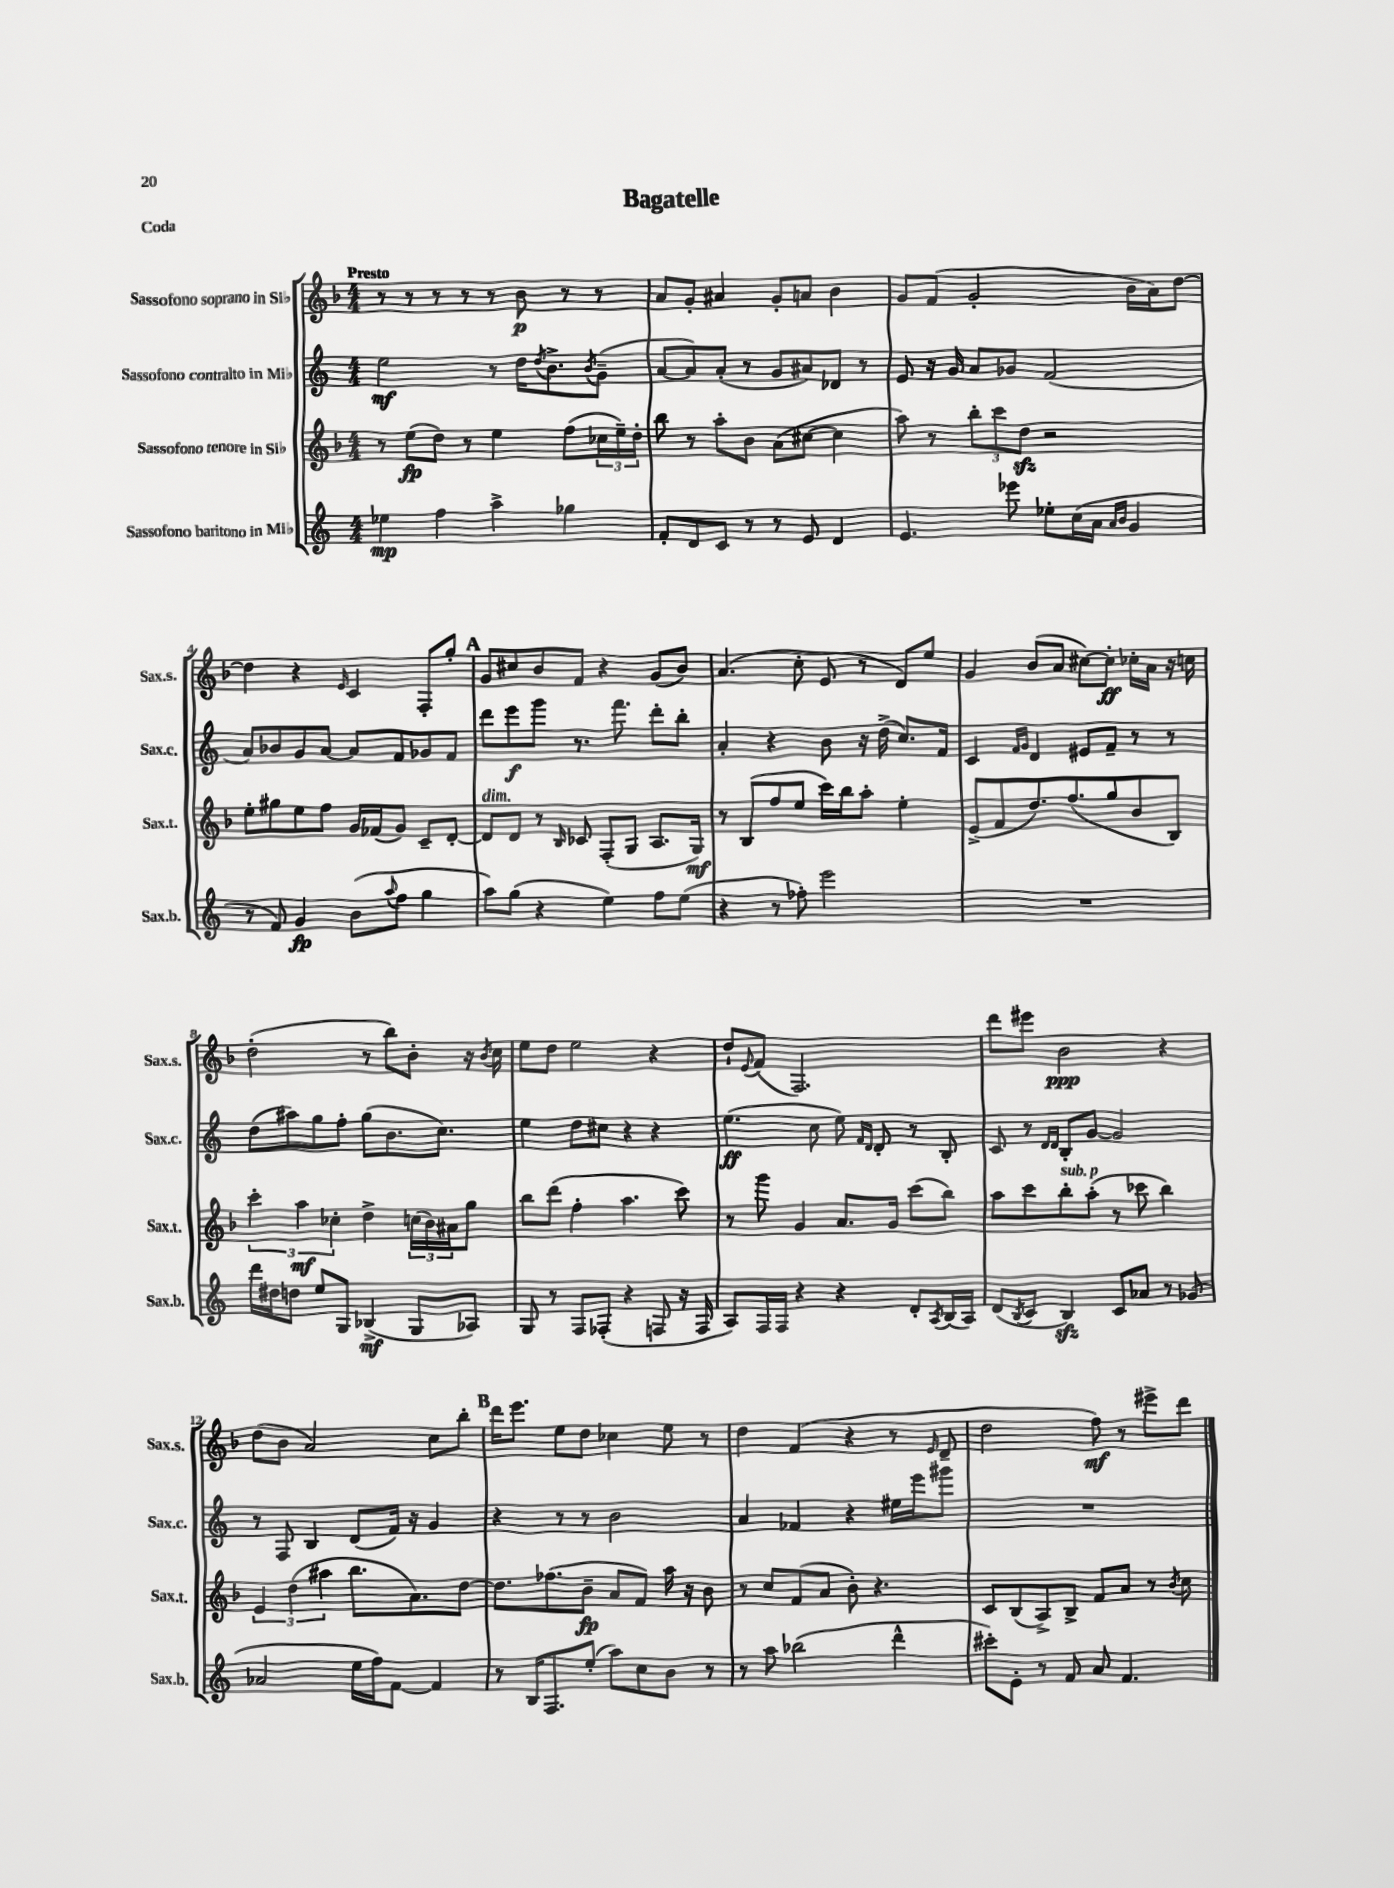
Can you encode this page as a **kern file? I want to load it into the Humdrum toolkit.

**kern	**dynam	**kern	**dynam	**kern	**dynam	**kern	**dynam
*part4	*part4	*part3	*part3	*part2	*part2	*part1	*part1
*staff4	*staff4	*staff3	*staff3	*staff2	*staff2	*staff1	*staff1
*I"Sassofono baritono in Mi♭	*	*I"Sassofono tenore in Si♭	*	*I"Sassofono contralto in Mi♭	*	*I"Sassofono soprano in Si♭	*
*I'Sax.b.	*	*I'Sax.t.	*	*I'Sax.c.	*	*I'Sax.s.	*
*clefG2	*	*clefG2	*	*clefG2	*	*clefG2	*
*k[]	*	*k[b-]	*	*k[]	*	*k[b-]	*
*M4/4	*	*M4/4	*	*M4/4	*	*M4/4	*
=1	=1	=1	=1	=1	=1	=1	=1
!	!	!	!	!	!	!LO:TX:a:B:t=Presto	!
4ee-X\	mp	8r	.	2ee\	mf	8r	.
.	.	(8ee\L	fp	.	.	8r	.
4ff\	.	8dd\J)	.	.	.	8r	.
.	.	8r	.	.	.	8r	.
4aa^\	.	4ee\	.	8r	.	8r	.
.	.	.	.	16dd\KL	.	8b-\	p
.	.	.	.	8qdd/	.	.	.
.	.	.	.	8.b^\	.	.	.
4gg-X\	.	(8ff\L	.	.	.	8r	.
.	.	.	.	8qb/	.	.	.
.	.	24cc-X\L	.	(8g~\J	.	8r	.
.	.	24ee~\)	.	.	.	.	.
.	.	24dd'\JJ	.	.	.	.	.
=2	=2	=2	=2	=2	=2	=2	=2
8f'/L	.	8bb-\	.	[8a/L	.	8a/L	.
8d/	.	8r	.	8a/])	.	8g'/J	.
8c/J	.	8aa'\L	.	(8a'/J	.	4a#X/	.
8r	.	8b-\J	.	8r	.	.	.
8r	.	(8a\L	.	8g/L	.	8g'/L	.
8e/	.	[8cc#X\J	.	8a#X/)	.	8an/J	.
4d/	.	4cc#\]	.	8d-X/J	.	4b-\	.
.	.	.	.	8r	.	.	.
=3	=3	=3	=3	=3	=3	=3	=3
4.e/	.	8aa\)	.	8e/	.	8g/L	.
.	.	8r	.	16r	.	(8f/J	.
.	.	.	.	16g/	.	.	.
.	.	12bb-'\L	.	8a/L	.	2g'/	.
.	.	12ccc\	.	.	.	.	.
8eee-X\	.	.	.	8g-X/J	.	.	.
.	.	12ddzz\J	.	.	.	.	.
8ee-X'\L	.	2r	.	(2f/	.	.	.
(16cc\L	.	.	.	.	.	.	.
16a\JJ	.	.	.	.	.	.	.
16qqa/LL	.	.	.	.	.	.	.
16qqb/JJ	.	.	.	.	.	.	.
4g/	.	.	.	.	.	16b-\LL	.
.	.	.	.	.	.	16a\J)	.
.	.	.	.	.	.	[8dd\J	.
!!LO:LB:g=z
=4	=4	=4	=4	=4	=4	=4	=4
8r	.	8ee'\L	.	8a/L)	.	4dd\]	.
8f/)	.	8gg#X\	.	8b-X/	.	.	.
4g/	fp	8ee\	.	8g/	.	4r	.
.	.	8ff\J	.	[8a/J	.	.	.
.	.	.	.	.	.	16qqe/	.
(8b\L	.	16g/LL	.	8a/L]	.	4c/	.
.	.	(16f-X/J	.	.	.	.	.
8qqaa/	.	.	.	.	.	.	.
8ff\J	.	8g/J)	.	8f/	.	.	.
4gg\	.	8c~/L	.	8g-X/	.	8F'/L	.
.	.	[8d'/J	.	8f/J	.	8gg'/J	.
!!LO:REH:place=s1:t=A
=5	=5	=5	=5	=5	=5	=5	=5
!	!	!LO:TX:a:i:t=dim.	!	!	!	!	!
8aa\L)	.	8d/L]	.	8ddd\L	.	8g/L	.
(8gg\J	.	8d/J	.	8eee\	f	8cc#X/	.
4r	.	8r	.	8ggg\J	.	8b-/	.
.	.	16qqB-/	.	.	.	.	.
.	.	8c-X/	.	8.r	.	8f/J	.
4ee\)	.	(8F'/L	.	.	.	4r	.
.	.	.	.	8.fff\	.	.	.
.	.	8G/J	.	.	.	.	.
8ff\L	.	8.A/L	.	8ddd'\L	.	(8g/L	.
(8ee\J	.	.	.	8bb'\J	.	8b-/J)	.
.	.	16G/Jk)	mf	.	.	.	.
=6	=6	=6	=6	=6	=6	=6	=6
4r	.	8r	.	4a'/	.	(4.a/	.
.	.	(8B-/L	.	.	.	.	.
8r	.	8ff/	.	4r	.	.	.
8ff-X'\)	.	8ee/J	.	.	.	8cc'\	.
2eee\	.	16ccc\LL)	.	8b\	.	8e/	.
.	.	16bb-\J	.	.	.	.	.
.	.	8aa'\J	.	16r	.	8r	.
.	.	.	.	(16dd^\	.	.	.
.	.	4ee'\	.	8.cc/L)	.	8d/L)	.
.	.	.	.	.	.	8ee/J	.
.	.	.	.	16f/Jk	.	.	.
=7	=7	=7	=7	=7	=7	=7	=7
1r	.	(8e^/L	.	4c/	.	4g/	.
.	.	8f/	.	.	.	.	.
.	.	.	.	16qqf/LL	.	.	.
.	.	.	.	16qqg/JJ	.	.	.
.	.	8.dd/)	.	4d/	.	(8b-/L	.
.	.	.	.	.	.	8a/J	.
.	.	(8.ff/	.	.	.	.	.
.	.	.	.	8e#X/L	.	[8cc#X\L)	.
.	.	8gg/	.	8f~/J	.	8cc#'\J]	ff
.	.	8b-/	.	8r	.	16cc-X'\LL	.
.	.	.	.	.	.	16a\JJ	.
.	.	8B-/J)	.	8r	.	16r	.
.	.	.	.	.	.	16ccn\	.
!!LO:LB:g=z
=8	=8	=8	=8	=8	=8	=8	=8
16ddd\LL	.	6ccc'\	.	(8dd\L	.	(2dd'\	.
16dd#X\J	.	.	.	.	.	.	.
8ddn\J	.	.	.	8aa#X\)	.	.	.
.	.	6aa\	mf	.	.	.	.
8ee/L	.	.	.	8gg\	.	.	.
.	.	6cc-X'\	.	.	.	.	.
8G/J	.	.	.	8ff'\J	.	.	.
(4B-X^/	mf	4dd^\	.	(8gg\L	.	8r	.
.	.	.	.	8.b\	.	8bb-\L)	.
8G/L	.	(24ccn\LL	.	.	.	8b-'\J	.
.	.	24b-\)	.	.	.	.	.
.	.	.	.	8.cc\J)	.	.	.
.	.	24a#X\J	.	.	.	.	.
8A-X/J)	.	8gg\J	.	.	.	16r	.
.	.	.	.	.	.	8qb-/	.
.	.	.	.	.	.	16cc\	.
=9	=9	=9	=9	=9	=9	=9	=9
8G/	.	8bb-\L	.	4ee\	.	8ee\L	.
8r	.	(8ddd\J	.	.	.	8dd\J	.
8F/L	.	4ff'\	.	8dd\L	.	2ee\	.
(8F-X'/J	.	.	.	8cc#X\J	.	.	.
4r	.	4.aa\	.	4r	.	.	.
8Fn/	.	.	.	4r	.	4r	.
16r	.	8ccc\)	.	.	.	.	.
16F/	.	.	.	.	.	.	.
=10	=10	=10	=10	=10	=10	=10	=10
8A/L)	.	8r	.	(4.ee\	ff	8dd`/L	.
.	.	.	.	.	.	8qqe/	.
16F/L	.	8ggg\	.	.	.	(8f/J	.
16F/JJ	.	.	.	.	.	.	.
4r	.	4g/	.	.	.	2.F/)	.
.	.	.	.	8cc\	.	.	.
4r	.	8.a/L	.	8ee\)	.	.	.
.	.	.	.	16qqf/LL	.	.	.
.	.	.	.	16qqd/JJ	.	.	.
.	.	.	.	8d'/	.	.	.
.	.	16g/Jk	.	.	.	.	.
8d'/L	.	(8ccc\L	.	8r	.	.	.
8qA/	.	.	.	.	.	.	.
(16B/L	.	8bb-\J)	.	8B'/	.	.	.
16A/JJ)	.	.	.	.	.	.	.
=11	=11	=11	=11	=11	=11	=11	=11
(8d/L	.	8aa\L	.	8c/	.	8ddd\L	.
8qB/	.	.	.	.	.	.	.
8c/J	.	8ccc\	.	8r	.	8eee#X\J	.
.	.	.	.	16qqd/LL	.	.	.
.	.	.	.	16qqd/JJ	.	.	.
!	!	!LO:TX:a:i:t=sub. p	!	!	!	!	!
4Bzz/)	.	8bb-'\	.	8B'/L	.	2b-\	ppp
.	.	(8aa'\J	.	[8g/J	.	.	.
8c/L	.	8r	.	2g/]	.	.	.
8a-X/J	.	8ccc-X\	.	.	.	.	.
8r	.	4bb-\)	.	.	.	4r	.
(8g-X/	.	.	.	.	.	.	.
!!LO:LB:g=z
=12	=12	=12	=12	=12	=12	=12	=12
2a-X/	.	6e/	.	8r	.	(8dd\L	.
.	.	.	.	8F/	.	8b-\J	.
.	.	(6dd\	.	.	.	.	.
.	.	.	.	4B/	.	2a/)	.
.	.	6aa#X\	.	.	.	.	.
16ee\LL	.	8.bb-\L	.	(8d/L	.	.	.
16ff\J)	.	.	.	.	.	.	.
[8f\J	.	.	.	16f/Jk)	.	.	.
.	.	8.a\)	.	16r	.	.	.
4f/]	.	.	.	4g/	.	8cc\L	.
.	.	[8dd\J	.	.	.	8bb-'\J	.
!!LO:REH:place=s1:t=B
=13	=13	=13	=13	=13	=13	=13	=13
8r	.	8.dd\L]	.	4r	.	16ddd\KL	.
.	.	.	.	.	.	8.eee\J	.
16B/KL	.	.	.	.	.	.	.
8.F/	.	(8.ff-X\	.	.	.	.	.
.	.	.	.	8r	.	8ee\L	.
(8ee'/J	.	8b-~\J	fp	8r	.	8dd\J	.
8aa\L)	.	8a/L	.	2b\	.	4cc-X\	.
8cc\	.	8f/J)	.	.	.	.	.
8b\J	.	16aa\	.	.	.	8ee\	.
.	.	16r	.	.	.	.	.
8r	.	8b-\	.	.	.	8r	.
=14	=14	=14	=14	=14	=14	=14	=14
8r	.	8r	.	4a/	.	4dd\	.
8aa\	.	8cc/L	.	.	.	.	.
(2bb-X\	.	(8f/	.	4f-X/	.	(4f/	.
.	.	8a/J	.	.	.	.	.
.	.	8b-'\)	.	4r	.	4r	.
.	.	4.r	.	.	.	.	.
4ddd^^\	.	.	.	16ee#X\LL	.	8r	.
.	.	.	.	16eee\J	.	.	.
.	.	.	.	.	.	16qqe/	.
.	.	.	.	8ggg#X\J	.	8d~/	.
=15	=15	=15	=15	=15	=15	=15	=15
8ccc#X'\L)	.	8c/L	.	1r	.	2dd\	.
8e'\J	.	(8B-/	.	.	.	.	.
8r	.	8A^/)	.	.	.	.	.
8f/	.	8B-^/J	.	.	.	.	.
8a/	.	8f/L	.	.	.	8ff\)	mf
4.f/	.	8a/J	.	.	.	8r	.
.	.	8r	.	.	.	8eee#X^\L	.
.	.	8qb-/	.	.	.	.	.
.	.	8cc\	.	.	.	8ddd\J	.
==	==	==	==	==	==	==	==
*-	*-	*-	*-	*-	*-	*-	*-
